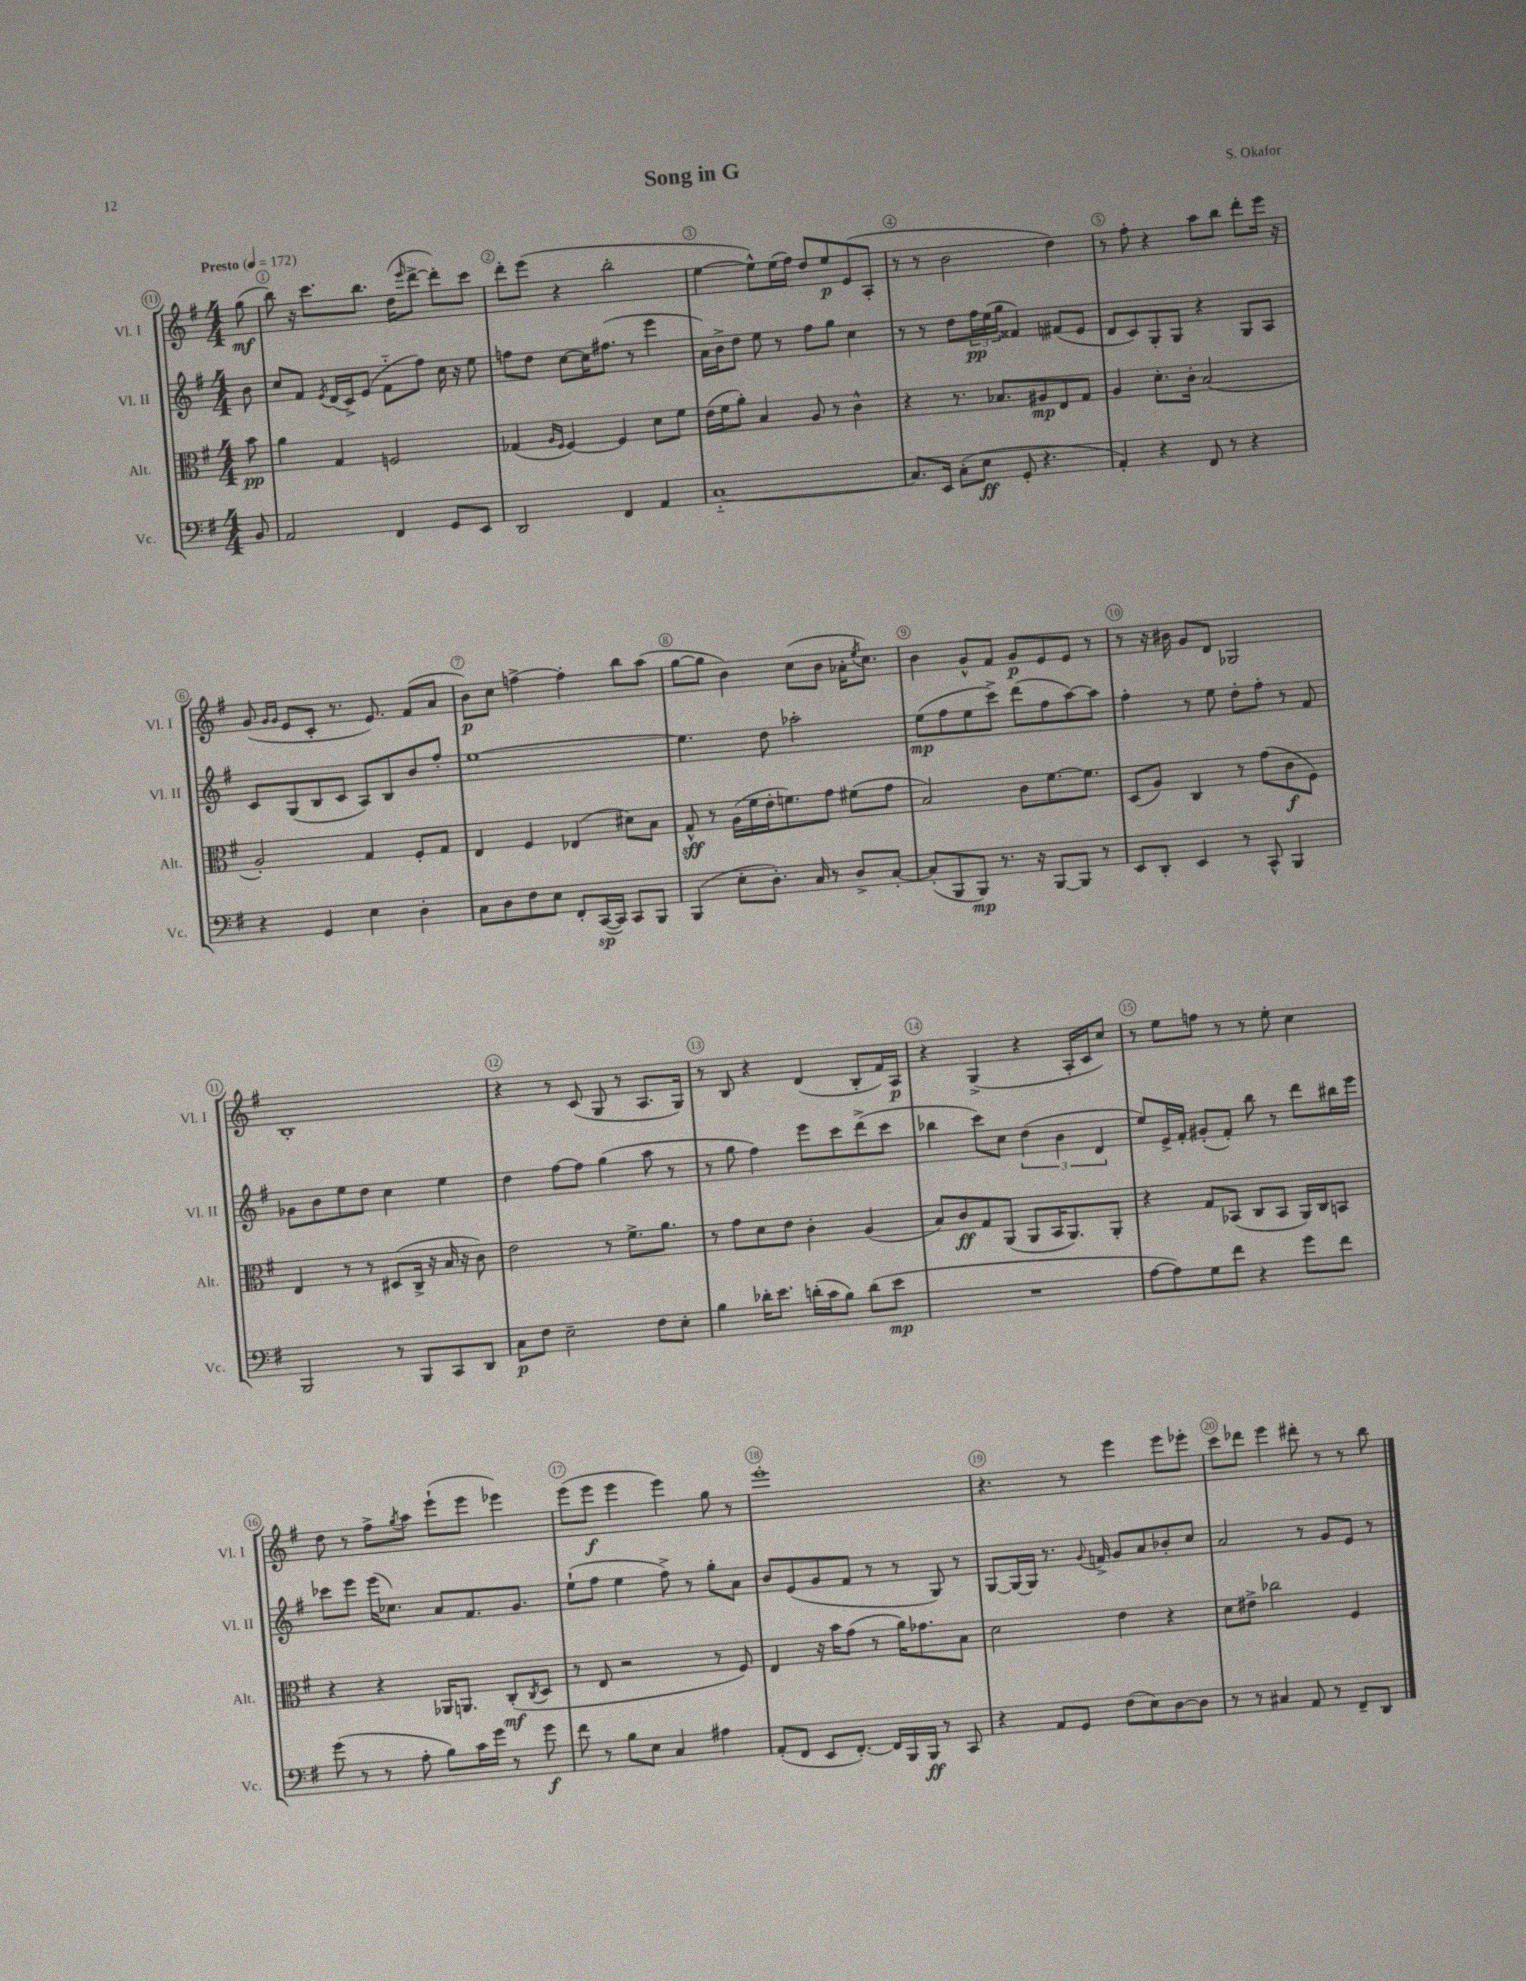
\header { title = "Song in G" composer = "S. Okafor" }
<<
\new StaffGroup <<
\new Staff = "s0" \with { instrumentName = "Vl. I" shortInstrumentName = "Vl. I" } {
    \clef treble \key g \major \numericTimeSignature \time 4/4 \partial 8 \tempo "Presto" 4 = 172
    g''8\mf( |
    b''8) r16 c'''8. b''8. d''16( \grace { e'''16 } d'''8~-> d'''8-.) c'''8 |
    d'''8-. e'''8( r4 b''2-. |
    e''4~ e''8-^) e''16( fis''16) d''8 e''8\p e'8( a8-. |
    r8 r8 b'2 d''4) |
    r8 fis''8-. r4 a''8 b''8 d'''8-. e'''16 r16 |
    g'8( \grace { g'16 g'16 } e'8 c'8-. r8. e'8.) fis'8( a'8 |
    b'8\p) c''8 f''4~-> f''4-. b''8 a''8( |
    g''8~ g''8 b'4) c''8( b'8 aes'16-. \acciaccatura { e''8 } c''8.) |
    b'4 g'8-^ fis'8 g'8\p e'8 e'8 r8 |
    r8 r16 bis'16 g'8 d'8 ges2 |
    b1-. |
    r4 r8 c'8( g8 r8 a8. g16) |
    r8 b8 r4 d'4( b8-. fis'16) a16\p |
    r4 g4->( r4 a16-. c'16 c''8) |
    r8 e''8 f''8 r8 r8 e''8-. c''4 |
    d''8 r8 fis''8-> \acciaccatura { g''8 } a''8 e'''8-!( e'''8 ees'''4) |
    e'''8( e'''8\f e'''4 e'''4) g''8 r8 |
    e'''1-. |
    r4. r8 e'''4 e'''8 ees'''8-. |
    c'''8 des'''8 e'''4 dis'''8-. r8 r8 b''8 \bar "|." |
}
\new Staff = "s1" \with { instrumentName = "Vl. II" shortInstrumentName = "Vl. II" } {
    \clef treble \key g \major \numericTimeSignature \time 4/4 \partial 8
    b'8 |
    c''8 fis'8 \acciaccatura { e'8 } d'16( c'16->) e'8( fis'8-_ fis''8) c''16 r16 e''8 |
    f''8 d''8 c''8~ c''16 fis''8.( r8 e'''4 |
    a'16) b'16-> d''8 e''8 r8 fis''8 g''8 c''4 |
    r8 r8 d''8 \tuplet 3/2 { fis''16\pp e''16( g''16 } fisis'4) fis'8( e'8 |
    d'8 c'8) g8-. g8 r4 g8 a8 |
    c'8 g8( b8 c'8 a8) b8 b'8 fis''8-. |
    e''1~ |
    e''4. d''8 aes''2-. |
    e''8\mp( fis''8 e''8 c'''8->) d'''8( fis''8 a''8~) a''8 |
    fis''4-. r8 e''8 d''8-. fis''8-. r8 fis'8 |
    ges'8 b'8 e''8 d''8 c''4 e''4 |
    d''4 fis''8~ fis''8 g''4( a''8 r8 |
    r8 g''8 fis''4) e'''8 c'''8 d'''8->( c'''8 |
    bes''4 c'''8) c''8 \tuplet 3/2 { d''4( b'4 d'4 } |
    e''8) e'16-> fis'16-. gis'8-.( fis'8-.) b''8 r8 d'''8 bis''16 e'''16 |
    ces'''8 e'''8 e'''16( ces''8.) a'8 fis'8. g'8. |
    e''8-!( fis''8 e''4 fis''8->) r8 g''8-. a'8 |
    b'8 e'8( g'8 fis'8 r8 r8 g8) r8 |
    g8~ g16~ g16 r8. \appoggiatura { g'8 } f'16-> g'8 a'8 bes'8-. c''8 |
    a'2 r8 g'8 e'8 r8 \bar "|." |
}
\new Staff = "s2" \with { instrumentName = "Alt." shortInstrumentName = "Alt." } {
    \clef alto \key g \major \numericTimeSignature \time 4/4 \partial 8
    b'8\pp |
    a'4 g4 f2 |
    ges4( \grace { a16 fis16 } fis4~) fis4 d'8 fis'8 |
    e'16( fis'16 a'8-.) b4 a8 r8 c'4-^ |
    r4 r8. bes8. ais8\mp e8 g8 |
    a4 d'8.-. c'16-. b2( |
    a2-.) g4 fis8-. g8 |
    e4 fis4 ees4( dis'8) b8 |
    g8-^\sff r8 a16( fis'16 e'16-. f'8.) g'8 fis'8( g'8 |
    b2) c'8 fis'8.~ fis'8. |
    d8( a8) c4 r8 g'8( c'8\f fis8) |
    e4 r8 r8 dis8( c16-> r16 b16 r16 c'8) |
    e'2 r8 fis'8.-> a'8. |
    r8 g'8 d'8 e'8 c'4-. a4( |
    b8) c'8\ff g8 a,8( a,8 b,16 a,8.) a,8-. |
    r4 g8 bes,8( c8 bes,8 a,16) c16 b,8 |
    r4 r4 aes,16 a,8. c8-.\mf( \acciaccatura { c8 } d8 |
    r8 e8 r2 r8 fis8) |
    e4 r16 b'16 g'8( r8 a'16) ges'8. b8 |
    d'2 e'4 r4 |
    d'8 eis'8-> ces''2 fis4 \bar "|." |
}
\new Staff = "s3" \with { instrumentName = "Vc." shortInstrumentName = "Vc." } {
    \clef bass \key g \major \numericTimeSignature \time 4/4 \partial 8
    b,8 |
    a,2 fis,4 g,8 e,8 |
    d,2 fis,4 a,4 |
    c1~-_ |
    c8. e,16 c8-.( e8\ff g,8-. r4. |
    a,4-.) r4 fis,8 r8 r4 |
    r4 g,4 e4 d4-. |
    c8 d8 fis8 e8 fis,8-. c,16~\sp( c,16) c,8 b,,8 |
    b,,4( e8-. d8.-.) c16 r8 d8-> c8~-. |
    c8-.( b,,8 b,,8\mp) r8. r16 b,,8~ b,,8 r8 |
    e,8 d,8-. e,4 r8 c,8-^ b,,4 |
    b,,2 r8 b,,8 c,8 d,8 |
    c8\p fis8 e2-- fis8 e8-. |
    b4 des'16-. e'8. d'16-.( c'16 b8) d'8( e'8\mp |
    R1 |
    a8~ a8) g8 fis'8 r4 g'8 fis'8 |
    g'8( r8 r8 a8-. b8) c'16 g'16 r8 g'8\f |
    fis'8 r8 b8 e8 c4 ais4 |
    a,8-.( fis,8 e,8 fis,8.~-.) fis,16 b,,16 b,,16\ff r8 c,8 |
    r4 a,8 g,8 fis8( e8) d8~ d8 |
    r8 r8 cis4 a,8 r8 fis,8-- d,8 \bar "|." |
}
>>
>>
\layout { \context { \Score \override BarNumber.break-visibility = ##(#f #t #t) barNumberVisibility = #all-bar-numbers-visible \override BarNumber.stencil = #(make-stencil-circler 0.1 0.3 ly:text-interface::print) } }
